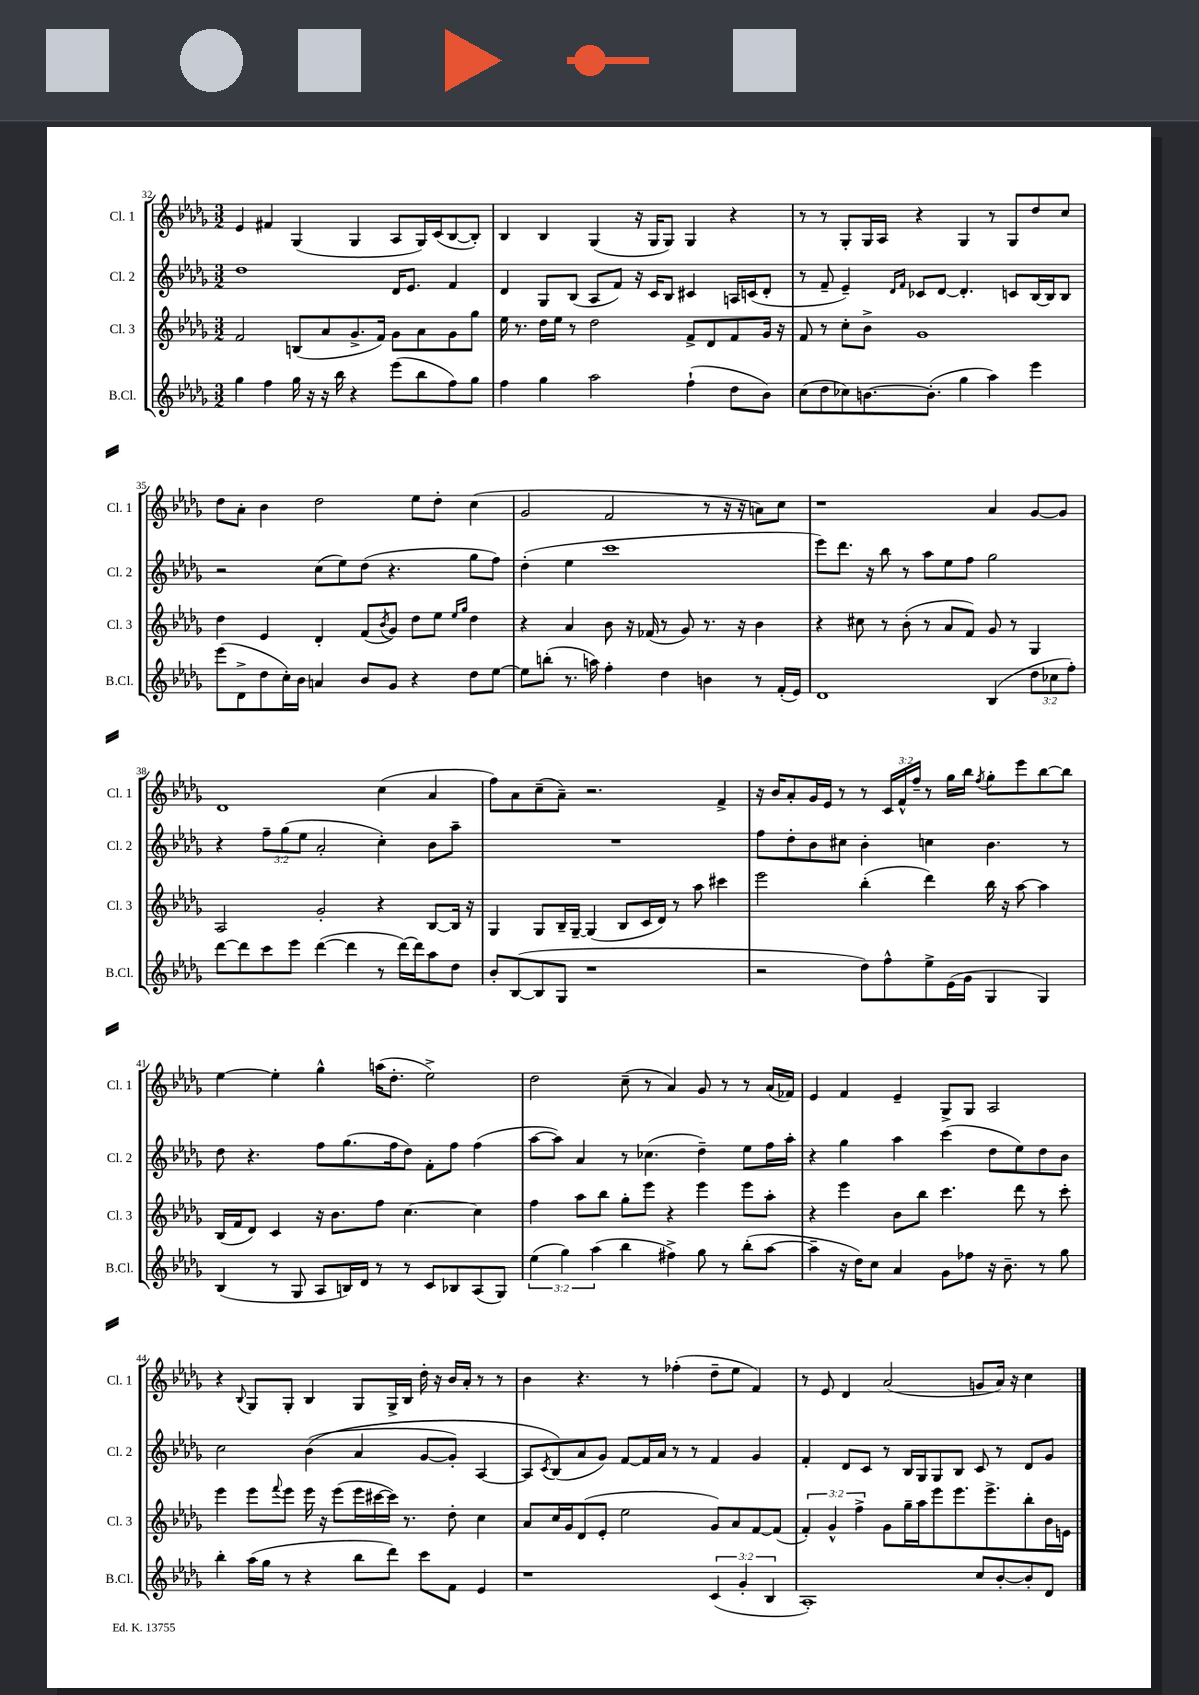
<<
\new StaffGroup <<
\new Staff = "s0" \with { instrumentName = "Cl. 1" shortInstrumentName = "Cl. 1" } {
    \clef treble \key des \major \numericTimeSignature \time 3/2 \override Staff.TupletNumber.text = #tuplet-number::calc-fraction-text
    ees'4 fis'4 ges4( ges4 aes8 ges16) c'16( bes8~ bes8-.) |
    bes4 bes4 ges4( r16 ges16 ges8) ges4 r4 |
    r8 r8 ges8-. ges16 aes16 r4 ges4 r8 ges8 des''8 c''8 |
    des''8 aes'8-. bes'4 des''2 ees''8 des''8-. c''4( |
    ges'2 f'2 r8 r16 r16 a'8) c''8 |
    r1 aes'4 ges'8~ ges'8 |
    des'1 c''4( aes'4 |
    f''8) aes'8 c''8--( aes'8--) r2. f'4-> |
    r16 bes'16 aes'8-. ges'16 ees'16 r8 r8 \tuplet 3/2 { c'16 f'16-^ f''16-- } r8 ges''16 bes''16 \acciaccatura { f''8 } ges''8-. ees'''8 bes''8~ bes''8 |
    ees''4~ ees''4-. ges''4-^ a''16( des''8.-. ees''2->) |
    des''2 c''8--( r8 aes'4) ges'8 r8 r8 aes'16( fes'16) |
    ees'4 f'4 ees'4-- ges8-> ges8 aes2 |
    r4 \appoggiatura { bes8 } ges8 ges8-. bes4 ges8 ges16-> bes16 des''16-. r16 bes'16 aes'16-. r8 r8 |
    bes'4 r4. r8 fes''4-.( des''8-- ees''8 f'4) |
    r8 ees'8 des'4 aes'2( g'8 aes'16) r16 c''4 \bar "|." |
}
\new Staff = "s1" \with { instrumentName = "Cl. 2" shortInstrumentName = "Cl. 2" } {
    \clef treble \key des \major \numericTimeSignature \time 3/2 \override Staff.TupletNumber.text = #tuplet-number::calc-fraction-text
    des''1 des'16 ees'8. f'4 |
    des'4 ges8 bes8( aes8 f'8) r16 c'16 bes8 cis'4 a16 c'16( des'8-. |
    r8 f'8-- ees'4--) \grace { des'16 f'16 } ces'8 des'8~ des'4.-. c'8 bes16~ bes16 bes8 |
    r2 c''8( ees''8) des''8( r4. ges''8 f''8) |
    des''4-.( ees''4 c'''1 |
    ees'''8) des'''8. r16 bes''8 r8 aes''8 ees''8 f''8 ges''2 |
    r4 \tuplet 3/2 { f''8-- ges''8( ees''8 } aes'2-. c''4-.) bes'8 aes''8-- |
    R1. |
    f''8 des''8-. bes'8 cis''8 bes'4-. c''4 bes'4. r8 |
    des''8 r4. f''8 ges''8.( f''16 des''8) f'8-. f''8 f''4( |
    aes''8~ aes''8) aes'4 r8 ces''4.( des''4--) ees''8 f''16 aes''16-. |
    r4 ges''4 aes''4 c'''4( des''8 ees''8) des''8 bes'8 |
    c''2 bes'4(\( aes'4 ges'8~ ges'8-.) aes4~ |
    aes8 \acciaccatura { c'8 } bes8(\) aes'8 ges'8) f'8~ f'16 aes'16 r8 r8 f'4 ges'4 |
    f'4-. des'8 c'8 r8 bes16 ges16 ges8 bes8 c'8 r8 des'8 ges'8 \bar "|." |
}
\new Staff = "s2" \with { instrumentName = "Cl. 3" shortInstrumentName = "Cl. 3" } {
    \clef treble \key des \major \numericTimeSignature \time 3/2 \override Staff.TupletNumber.text = #tuplet-number::calc-fraction-text
    f'2 b8( aes'8 ges'8.-> f'16) ges'8 aes'8 ges'8 ges''8 |
    ees''16 r8. des''16 ees''16 r8 des''2 f'8-> des'8 f'8 ges'16 r16 |
    f'8 r8 c''8-. bes'8-> ges'1 |
    des''4 ees'4 des'4-. f'8( \acciaccatura { bes'8 } ges'8) des''8 ees''8 \grace { ees''16 ges''16 } des''4 |
    r4 aes'4 bes'8 r16 fes'16( r8 ges'8) r8. r16 bes'4 |
    r4 cis''8 r8 bes'8-.( r8 aes'8 f'8) ges'8 r8 ges4 |
    aes2 ges'2-. r4 bes8~ bes16 r16 |
    ges4 ges8 bes16-- ges16~-- ges4( bes8 c'16 des'16) r8 aes''8 cis'''4 |
    ees'''2 bes''4-.( des'''4) bes''16 r16 aes''8~ aes''4 |
    bes16( f'16 des'8) c'4 r16 bes'8. f''8 c''4.~ c''4 |
    f''4 aes''8 bes''8 ges''8-. ees'''8 r4 ees'''4 ees'''8 aes''8-. |
    r4 ees'''4 bes'8 bes''8 c'''4. des'''8 r8 c'''8-. |
    ees'''4 ees'''8 \appoggiatura { f'''8 } ees'''8 ees'''16 r16 ees'''8( ees'''16 cis'''16~ cis'''16) r8. des''8-. c''4 |
    aes'8 c''16 ges'16 des'8( ees'8-. ees''2 ges'8) aes'8 f'8~ f'8( |
    \tuplet 3/2 { f'4-.) ges'4-^ f''4-> } ges'8 ges''16-- aes''16 ees'''8 ees'''8. ees'''8.-> bes''8-. bes'16 e'16 \bar "|." |
}
\new Staff = "s3" \with { instrumentName = "B.Cl." shortInstrumentName = "B.Cl." } {
    \clef treble \key des \major \numericTimeSignature \time 3/2 \override Staff.TupletNumber.text = #tuplet-number::calc-fraction-text
    ges''4 f''4 ges''16 r16 r16 bes''16 r4 ees'''8( bes''8 f''8) ges''8 |
    f''4 ges''4 aes''2 f''4-!( des''8 bes'8) |
    c''8( des''8 ces''8) b'8.~ b'8.-.( ges''4 aes''4) ees'''4 |
    ees'''8( des'8-> des''8 c''16-.) bes'16 a'4 bes'8 ges'8 r4 des''8 ees''8~ |
    ees''8 b''8-.( r8. a''16) f''4-. des''4 b'4 r8 f'16-.( ees'16) |
    des'1 bes4( \tuplet 3/2 { des''8 ces''8 f''8-.) } |
    des'''8~ des'''8 c'''8 ees'''8 des'''4~( des'''4 r8 des'''16~) des'''16 aes''8 des''8 |
    bes'8-. bes8~( bes8 ges8 r1 |
    r2 des''8) f''8-^ ees''8-> ees'16( ges'16 ges4 ges4) |
    bes4( r8 ges8 aes8 b16) des'16 r8 r8 c'8 bes8 aes8( ges8) |
    \tuplet 3/2 { ees''4( ges''4) aes''4( } bes''4 fis''4->) ges''8 r8 bes''8-.( aes''8~ |
    aes''4-- r16 des''16) c''8 aes'4 ges'8 fes''8 r16 bes'8.-- r8 ges''8 |
    bes''4-. aes''16( ges''16 r8 r4 bes''8 des'''8) c'''8 f'8 ees'4 |
    r1 \tuplet 3/2 { c'4( ges'4-. bes4 } |
    aes1-.) c''8 bes'8~-. bes'8-. des'8 \bar "|." |
}
>>
>>
\layout { \context { \Score currentBarNumber = #32 } }
